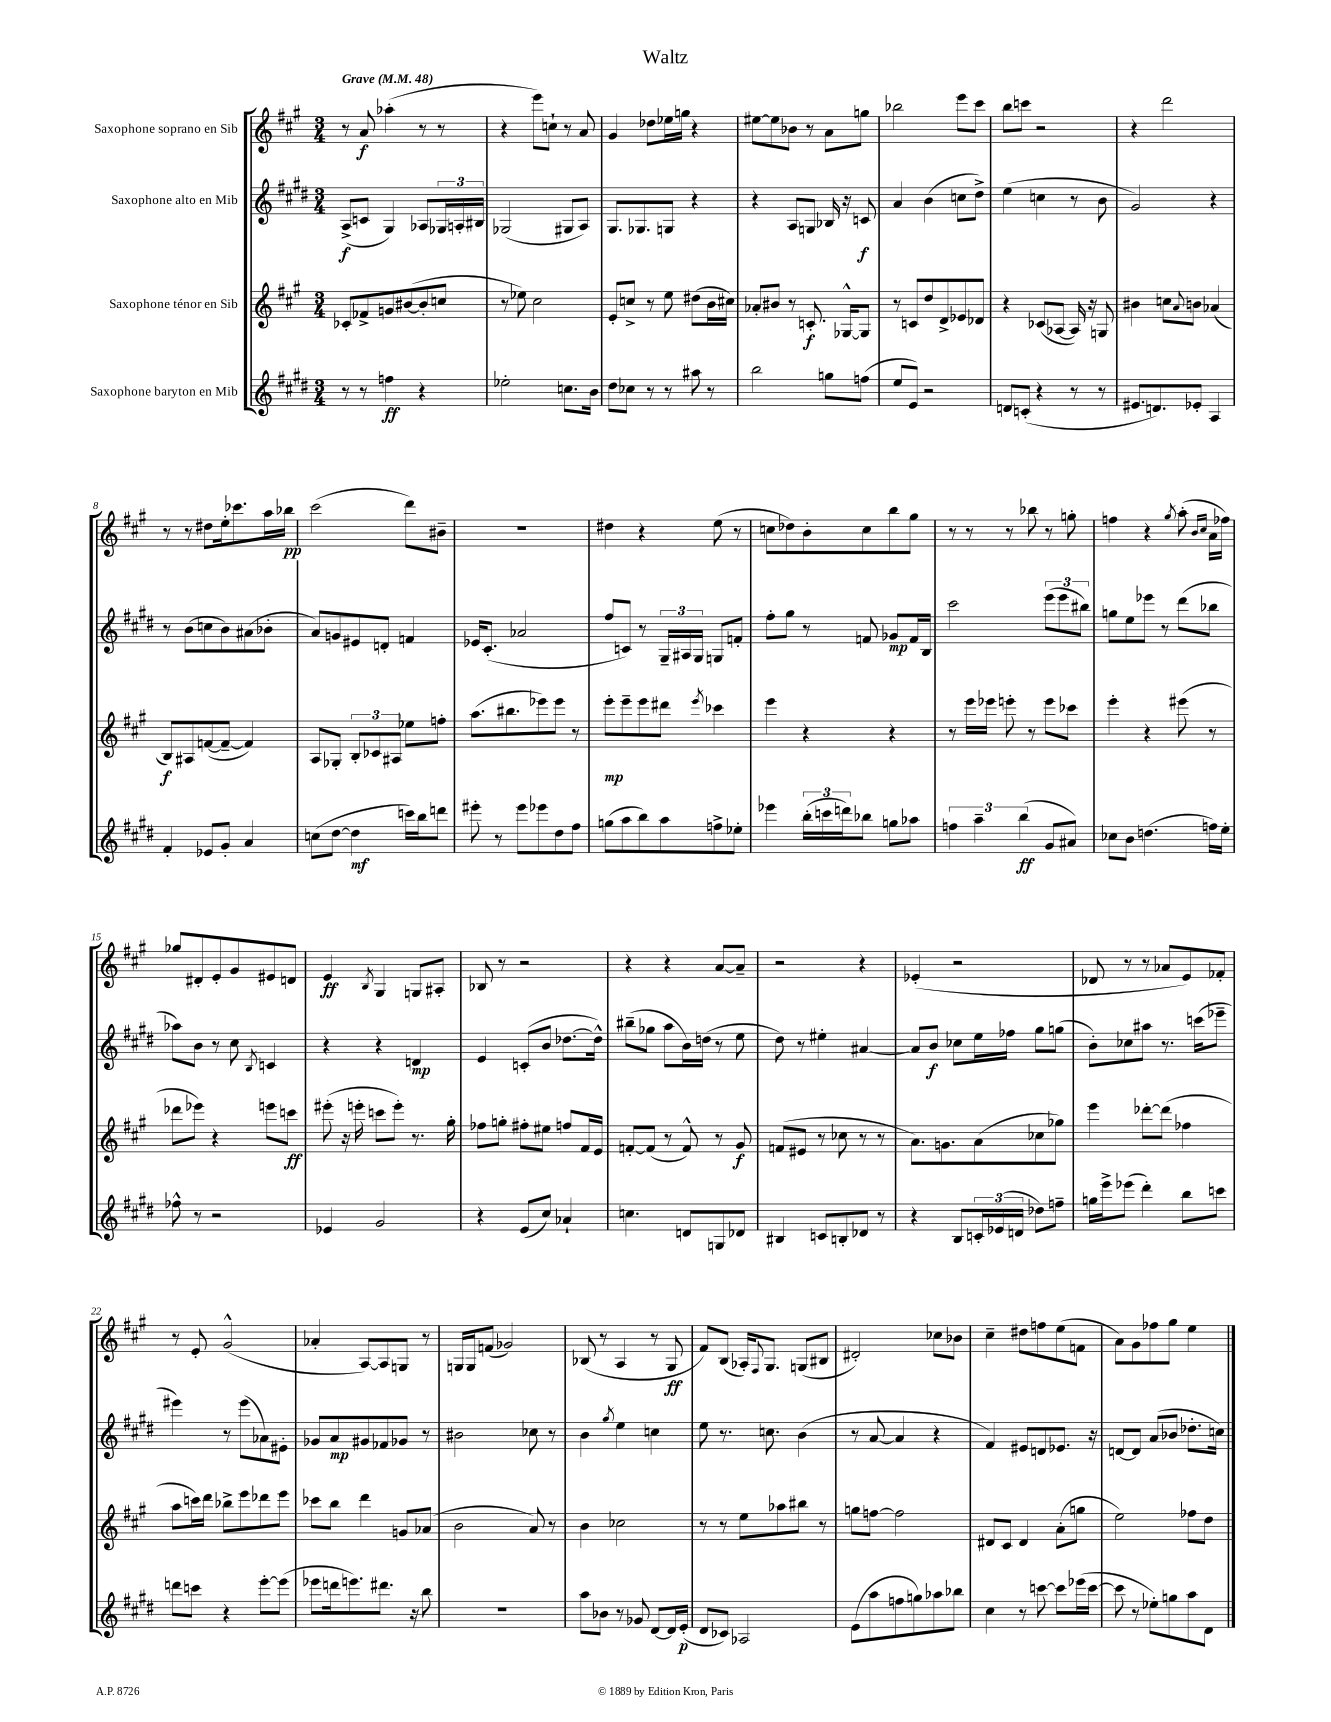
\header { title = "Waltz" }
<<
\new StaffGroup <<
\new Staff = "s0" \with { instrumentName = "Saxophone soprano en Sib" } {
    \clef treble \key a \major \numericTimeSignature \time 3/4 \tempo "Grave" 4 = 48
    r8 a'8\f aes''4-.( r8 r8 |
    r4 e'''8) c''8-! r8 a'8 |
    gis'4 des''8 ees''16 g''16 r4 |
    eis''8~ eis''8 bes'8 r8 a'8 g''8 |
    bes''2 e'''8 cis'''8 |
    b''8 c'''8 r2 |
    r4 d'''2 |
    r8 r8 dis''8 e''16-. ces'''8. a''16 bes''16\pp |
    cis'''2( d'''8) bis'8-- |
    R2. |
    dis''4 r4 e''8( r8 |
    c''8 des''8) b'8-. c''8 b''8 gis''8 |
    r8 r8 r8 bes''8 r8 g''8-. |
    f''4 r4 \acciaccatura { gis''8 } a''8-.( \grace { b'16 cis''16 } a'16 fes''16) |
    ges''8 dis'8-. e'8-. gis'8 eis'8 d'8 |
    e'4\ff \acciaccatura { b8 } gis4 g8 ais8-. |
    bes8 r8 r2 |
    r4 r4 a'8~ a'8-- |
    r2 r4 |
    ees'4-.( r2 |
    des'8 r8 r8 aes'8 e'8) fes'8-. |
    r8 e'8-. gis'2-^( |
    aes'4-. a8~) a8 g8 r8 |
    g16 g16 f'8( ges'2) |
    bes8( r8 a4 r8 gis8\ff |
    fis'8) b8( aes16-.) \appoggiatura { fis8 } gis8. g8( bis8 |
    dis'2-.) ces''8 bes'8 |
    cis''4-- dis''8 f''8 e''8( f'8 |
    a'8) gis'8 fes''8 gis''8 e''4 \bar "|." |
}
\new Staff = "s1" \with { instrumentName = "Saxophone alto en Mib" } {
    \clef treble \key e \major \numericTimeSignature \time 3/4
    a8->\f( c'8 gis4) aes8 \tuplet 3/2 { ges16 a16-. bis16 } |
    ges2( gis8 a8) |
    gis8. ges8. g8 r4 |
    r4 a8 g8 bes16 r16 c'8\f |
    a'4 b'4( c''8 dis''8->) |
    e''4( c''4 r8 b'8 |
    gis'2) r4 |
    r8 b'8( c''8 b'8) ais'8( bes'8-. |
    a'8) g'8 eis'8 d'8-. f'4 |
    ees'16 cis'8.-.( aes'2 |
    fis''8 c'8) r8 \tuplet 3/2 { gis16-- ais16 gis16 } g8 f'8-. |
    fis''8-. gis''8 r8 f'8 ges'8\mp f'16 b16 |
    cis'''2 \tuplet 3/2 { e'''8( e'''8 bis''8) } |
    g''8 e''8 ees'''8 r8 dis'''8( bes''8 |
    aes''8) b'8 r8 cis''8 \acciaccatura { b8 } c'4 |
    r4 r4 d'4\mp |
    e'4 c'8-.( b'8 des''8.~ des''16-^) |
    bis''8--( ges''8 a''8 b'16) d''16( r8 e''8 |
    dis''8) r8 eis''4-. ais'4~ |
    ais'8 b'8\f ces''8 e''16 fes''16 gis''8 g''8( |
    b'8-.) ces''8 ais''8 r8. c'''16( ees'''8-- |
    eis'''4) r8 eis'''8( aes'8) eis'8-. |
    ges'8 a'8\mp gis'8 fes'8 ges'8 r8 |
    bis'2 ces''8 r8 |
    b'4 \acciaccatura { gis''8 } e''4 c''4 |
    e''8 r8. c''8. b'4( |
    r8 a'8~ a'4 r4 |
    fis'4) eis'8 d'8 ees'8. r16 |
    d'8~ d'8 a'8( bes'8 des''8.-. c''16) \bar "|." |
}
\new Staff = "s2" \with { instrumentName = "Saxophone ténor en Sib" } {
    \clef treble \key a \major \numericTimeSignature \time 3/4
    ces'8-. fes'8-> g'8 bis'8~( bis'8-. c''8 |
    r8 ees''8) cis''2 |
    e'8-. c''8-> r8 e''8 dis''8( b'16 cis''16) |
    aes'8-. bis'8 r8 c'8.-.\f ges16~-^ ges8 |
    r8 c'8 d''8 d'8-> ees'8 des'8 |
    r4 ces'8( aes8~ aes16) r16 g8 |
    bis'4 c''8 \appoggiatura { a'8 } b'8 aes'4( |
    b8\f) ais8 f'8~( f'8~-- f'4) |
    a8 ges8-. \tuplet 3/2 { b8-. ces'8 ais8 } ees''8 f''8-. |
    a''8.( bis''8. ees'''8) ees'''8 r8 |
    e'''8-.\mp e'''8-- e'''8 dis'''8 \acciaccatura { e'''8 } ces'''4 |
    e'''4 r4 r4 |
    r8 e'''16 ees'''16 e'''8-. r8 e'''8 ces'''8 |
    e'''4-. r4 eis'''8( r8 |
    des'''8 ees'''8) r4 e'''8 c'''8\ff |
    eis'''8-.( r16 e'''16-. c'''8 e'''8-.) r8. gis''16-. |
    fes''8 g''8-. fis''8-. eis''8 f''8 fis'16 e'16 |
    f'8~-. f'8( r8 f'8-^) r8 gis'8\f |
    f'8( eis'8 r8 ces''8 r8 r8 |
    a'8.) g'8. a'8( ces''8 ges''8) |
    e'''4 des'''8~-. des'''8( fes''4 |
    a''8 c'''16) d'''16 bes''8-> e'''8 des'''8 e'''8 |
    ces'''8 b''8 d'''4 g'8 aes'8( |
    b'2 a'8) r8 |
    b'4 ces''2 |
    r8 r8 e''8 aes''8 bis''8 r8 |
    g''8 f''8~ f''2 |
    dis'8 cis'8 dis'4 a'8-.( g''8 |
    e''2) fes''8 d''8 \bar "|." |
}
\new Staff = "s3" \with { instrumentName = "Saxophone baryton en Mib" } {
    \clef treble \key e \major \numericTimeSignature \time 3/4
    r8 r8 f''4\ff r4 |
    ees''2-. c''8. b'16 |
    dis''8 ces''8 r8 r8 ais''8 r8 |
    b''2 g''8 f''8( |
    e''8 e'8) r2 |
    d'8 c'8-.( r4 r8 r8 |
    eis'8. d'8.) ees'8-. a4 |
    fis'4-. ees'8 gis'8-. a'4 |
    c''8( dis''8~ dis''4\mf c'''16) b''16 d'''8 |
    eis'''8-. r8 eis'''8 ees'''8 dis''8 fis''8 |
    g''8( a''8 b''8) a''8 f''8-> ees''8-. |
    ees'''4 \tuplet 3/2 { b''16-.( c'''16 d'''16) } bes''8 g''8 aes''8 |
    \tuplet 3/2 { f''4 a''4-- b''4\ff( } gis'8 ais'8) |
    ces''8 b'8 d''4.( f''16) e''16-. |
    fes''8-^ r8 r2 |
    ees'4 gis'2 |
    r4 e'8( cis''8) aes'4-! |
    c''4. d'8 g8 des'8 |
    bis4 c'8 b8-. des'8 r8 |
    r4 b8 \tuplet 3/2 { c'16-. ees'16( d'16 } des''8) f''8-- |
    g''16 e'''16-> ees'''8( dis'''4-.) b''8 c'''8 |
    d'''8 c'''8 r4 e'''8~-. e'''8( |
    ees'''8 d'''16 e'''8.) dis'''8. r16 b''8 |
    R2. |
    a''8 bes'8 r8 ges'8 dis'8~ dis'16 e'16-.\p( |
    dis'8 ces'8) aes2 |
    e'8( a''8 f''8 g''8) aes''8 bes''8 |
    cis''4 r8 c'''8~ c'''8 ees'''16( c'''16~ |
    c'''8 r8 ees''8-.) g''8 a''8 dis'8 \bar "|." |
}
>>
>>
